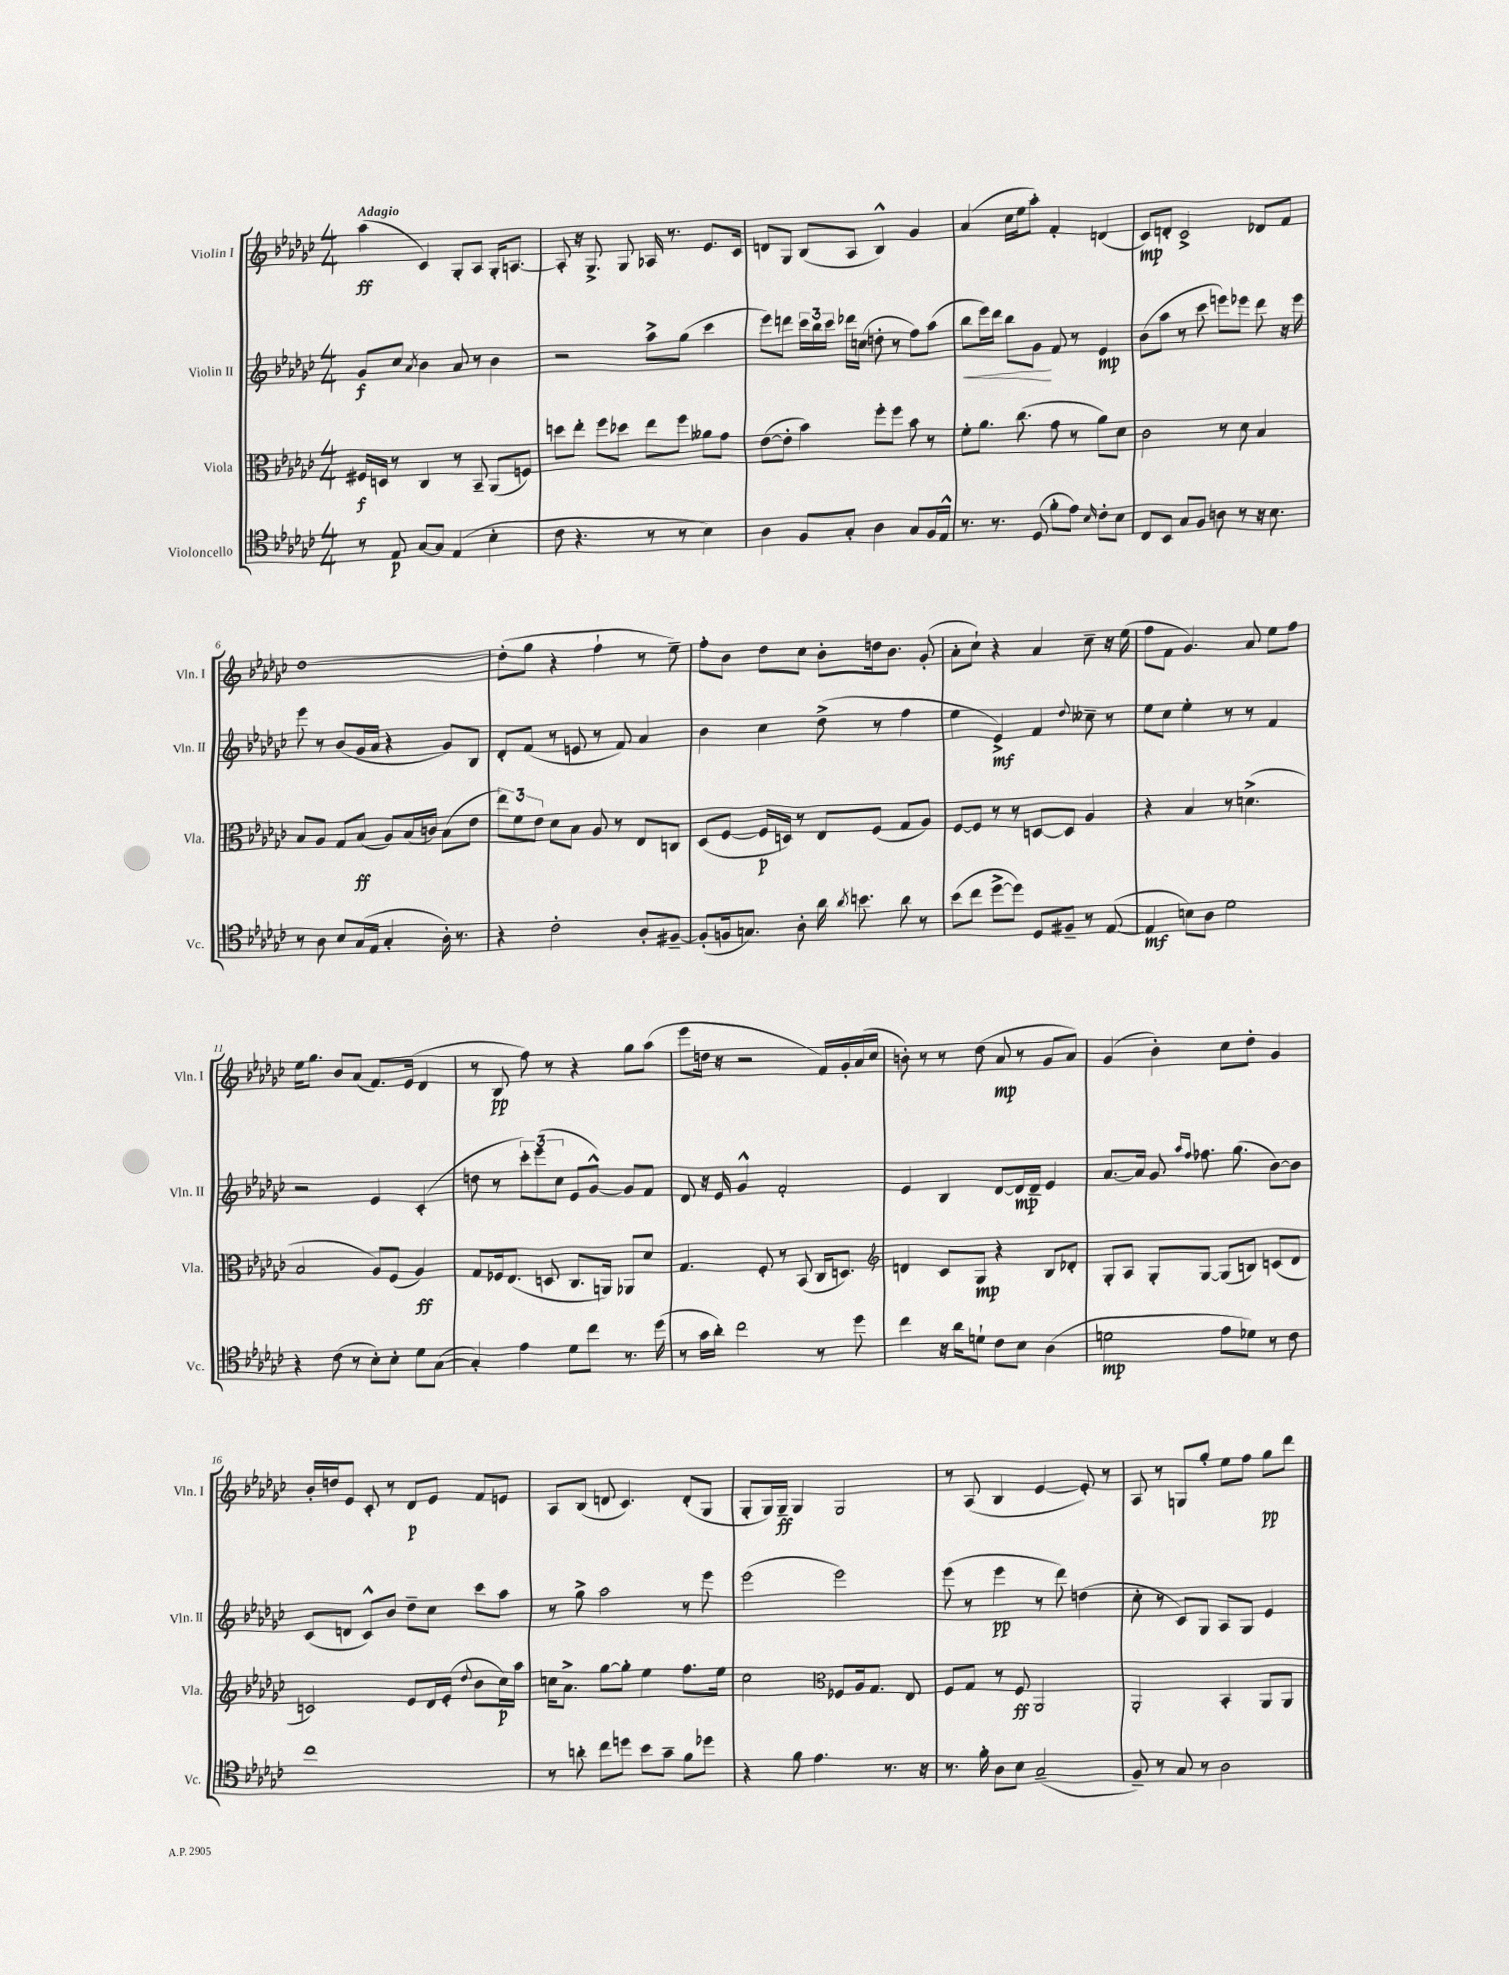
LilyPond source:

<<
\new StaffGroup <<
\new Staff = "s0" \with { instrumentName = "Violin I" shortInstrumentName = "Vln. I" } {
    \clef treble \key ges \major \numericTimeSignature \time 4/4 \tempo "Adagio"
    \autoBeamOff aes''4\ff( ces'4) ges8[-. aes8] ges16[-. a8.]~ |
    a8-. r16 ges8.-> ges8 aes16 r8. ees'8.[ ces'16] |
    d'8[ ges8] bes8[( aes8] bes4-^) ges'4 |
    aes'4( ces''16[ ees''16 aes''8]-.) f'4-. d'4( |
    ces'8[\mp) d'8]-. ces'2-> des'8[ f'8] |
    des''1~ |
    des''8[-.( ges''8] r4 f''4-! r8 ees''8--) |
    f''8[-. bes'8] des''8[ ces''8] bes'8[-. d''16 bes'8.] ges'8-.( |
    aes'8[-. ces''8]-!) r4 aes'4 ces''8-- r16 ees''16( |
    f''8[ f'8] ges'4.) aes'8 ees''8[ f''8] |
    ees''16[ ges''8.] bes'8[ aes'8]( f'8.[) ees'16]( des'4 |
    r8 bes8\pp f''8) r8 r4 ges''8[ aes''8]( |
    ees'''8[ d''16] r16 r2 f'16[) ges'16-. aes'16( ces''16] |
    b'8-.) r8 r8 des''8( aes'8\mp r8 ges'8[ aes'8]) |
    ges'4( bes'4-.) ces''8[ des''8]-. ges'4 |
    bes'16[-. d''16 ees'8] ces'8-. r8 des'8[\p ees'8] f'8[ e'8] |
    aes8[ bes8]( d'8 ces'4.) d'8[-.( ges8] |
    ges8[-. ges16) ges16]--\ff ges4 ges2 |
    r8 aes8( bes4 ees'4~ ees'8-.) r8 |
    aes8 r8 g8[ ges''8]-. ees''8[ f''8] ges''8[\pp des'''8] \bar "|." |
}
\new Staff = "s1" \with { instrumentName = "Violin II" shortInstrumentName = "Vln. II" } {
    \clef treble \key ges \major \numericTimeSignature \time 4/4
    \autoBeamOff ges'8[\f ces''8] \acciaccatura { aes'8 } bes'4 aes'8 r8 bes'4 |
    r2 aes''8[-> ges''8]( ces'''4 |
    ees'''8[) d'''8] \tuplet 3/2 { ces'''16[ bes''16 ces'''16] } des'''16[ c''16]( d''8-. r8 f''8[) aes''8]( |
    bes''8[\< ees'''16) des'''16] bes''8[ ges'8]\! f'8 r8 ees'4\mp |
    bes'8[( aes''8] r8 ces'''8 e'''8[) ees'''8] des'''8 r16 ees'''16 |
    ees'''8 r8 bes'8[( ges'16 aes'16] r4 ges'8[) bes8] |
    des'8[-. f'8]( r8 e'8 r8 f'8) aes'4 |
    bes'4 ces''4 des''8->( r8 f''4 |
    ees''4 ees'4->\mf) f'4 \appoggiatura { des''8 } ceses''8-- r8 |
    ees''8[ ces''8] ees''4-. r8 r8 f'4 |
    r2 ees'4 ces'4-.( |
    d''8 r8 \tuplet 3/2 { ces'''8[-.) ees'''8( ces''8] } ees'8[ ges'8]~-^) ges'8[ f'8] |
    des'8 r16 ees'16 ges'4-^ f'2-. |
    ees'4 bes4 des'8[~ des'16\mp des'16]-- ees'4 |
    aes'8.[~ aes'16] ges'8 \grace { aes''16[ f''16] } fes''8. ges''8.( bes'8[~) bes'8] |
    ces'8[( d'8] ces'8[-^) bes'8] des''8[-- ces''8] ces'''8[ aes''8] |
    r8 ges''8-> aes''2 r8 ees'''8 |
    ees'''2( ees'''2) |
    ees'''8( r8 ees'''4\pp r8 des'''8) d''4( |
    ces''8-. r8 ces'8[) ges8] aes8[ ges8] ees'4 \bar "|." |
}
\new Staff = "s2" \with { instrumentName = "Viola" shortInstrumentName = "Vla." } {
    \clef alto \key ges \major \numericTimeSignature \time 4/4
    \autoBeamOff fis16[\f d16] r8 ces4 r8 bes,8-- aes,8[( f8]) |
    d''8[ ees''8]-. f''8[ des''8] ees''8[ f''8] aeses'8[ ges'8] |
    ees'8[~( ees'8]-. bes'4) f''8[-. f''8] bes'8 r8 |
    f'8[-. aes'8.] ces''8.( ges'8 r8 aes'8[) des'8] |
    ces'2 r8 des'8 bes4 |
    bes8[ aes8] ges8[ bes8]\ff( aes8[) bes16( c'16]) bes8[( ees'8] |
    \tuplet 3/2 { ees''8[) f'8 ees'8] } des'8[ bes8] aes8 r8 ees8[ c8] |
    des8[( f8]~ f16[\p d16]) r8 ees8[ f8]( ges8[ aes8]) |
    f8[~ f8] r8 r8 d8[~ d8] aes4 |
    r4 bes4 r8 d'4.->( |
    bes2 aes8[) f8]( aes4\ff) |
    ges8[ fes16 ees8.]( d8 ces8.[ a,16]) aes,8[ des'8] |
    ges4. f8-. r8 bes,8( ces16[ d8.]) |
    \clef treble d'4 ces'8[ ges8]\mp r4 bes8[ des'8]-. |
    ges8[-. aes8] ges8[-. ges8]~ ges8[( b8]) c'8[( des'8] |
    c'2) ees'8[ des'16 ees'16]-.( \appoggiatura { des''8 } bes'8[ ces''16\p) aes''16] |
    c''16[ aes'8.]-> ges''8[~ ges''8]-. ees''4 f''8.[ ees''16] |
    ces''2 \clef alto fes8[ aes16 ges8.] ees8 |
    f8[ ges8] r8 f8\ff aes,2 |
    aes,2-. bes,4-. aes,8[ aes,8] \bar "|." |
}
\new Staff = "s3" \with { instrumentName = "Violoncello" shortInstrumentName = "Vc." } {
    \clef tenor \key ges \major \numericTimeSignature \time 4/4
    \autoBeamOff r8 ees8\p ges8[~ ges8] ees4( bes4-. |
    ces'8 r4. r8 r8 bes4) |
    aes4 f8[ ges8]-. aes4 ges8[ f16 ees16]-^ |
    r8. r8. des8( f'8[-. ees'8]) \grace { bes16 } ces'8[-. bes8] |
    ces8[ bes,8] ges8[ f8] a8 r8 r16 bes8. |
    r8 aes8 bes8[ ges16( ees16] ges4-. aes16-.) r8. |
    r4 ces'2-. aes8[-. fis8]~-- |
    fis8[-.( f16 g8.]) aes8-. aes'16 \acciaccatura { aes'8 } b'8. aes'8 r8 |
    bes'8[( ces''8] des''8[~-> des''8]) des8[ fis8]-- r8 ees8~( |
    ees4\mf b8[) aes8] des'2 |
    r4 ces'8( r8 bes8[-.) bes8]-. des'8[ ges8]~( |
    ges4-.) ees'4 des'8[ ces''8] r8. des''16( |
    r8 ges'16[ aes'16]-.) ces''2 r8 des''8 |
    ces''4 r16 aes'16[ d'8]-! ces'8[ bes8] aes4( |
    d'2\mp ees'8[ des'8]) r8 ces'8 |
    ces''1 |
    r8 a'8-. ces''8[ d''8] bes'8[ ges'8]-- f'8[ des''8] |
    r4 f'8 ees'4. r8. r16 |
    r8. f'16-. aes8[ bes8] ges2--( |
    f8--) r8 ges8 r8 aes2 \bar "|." |
}
>>
>>
